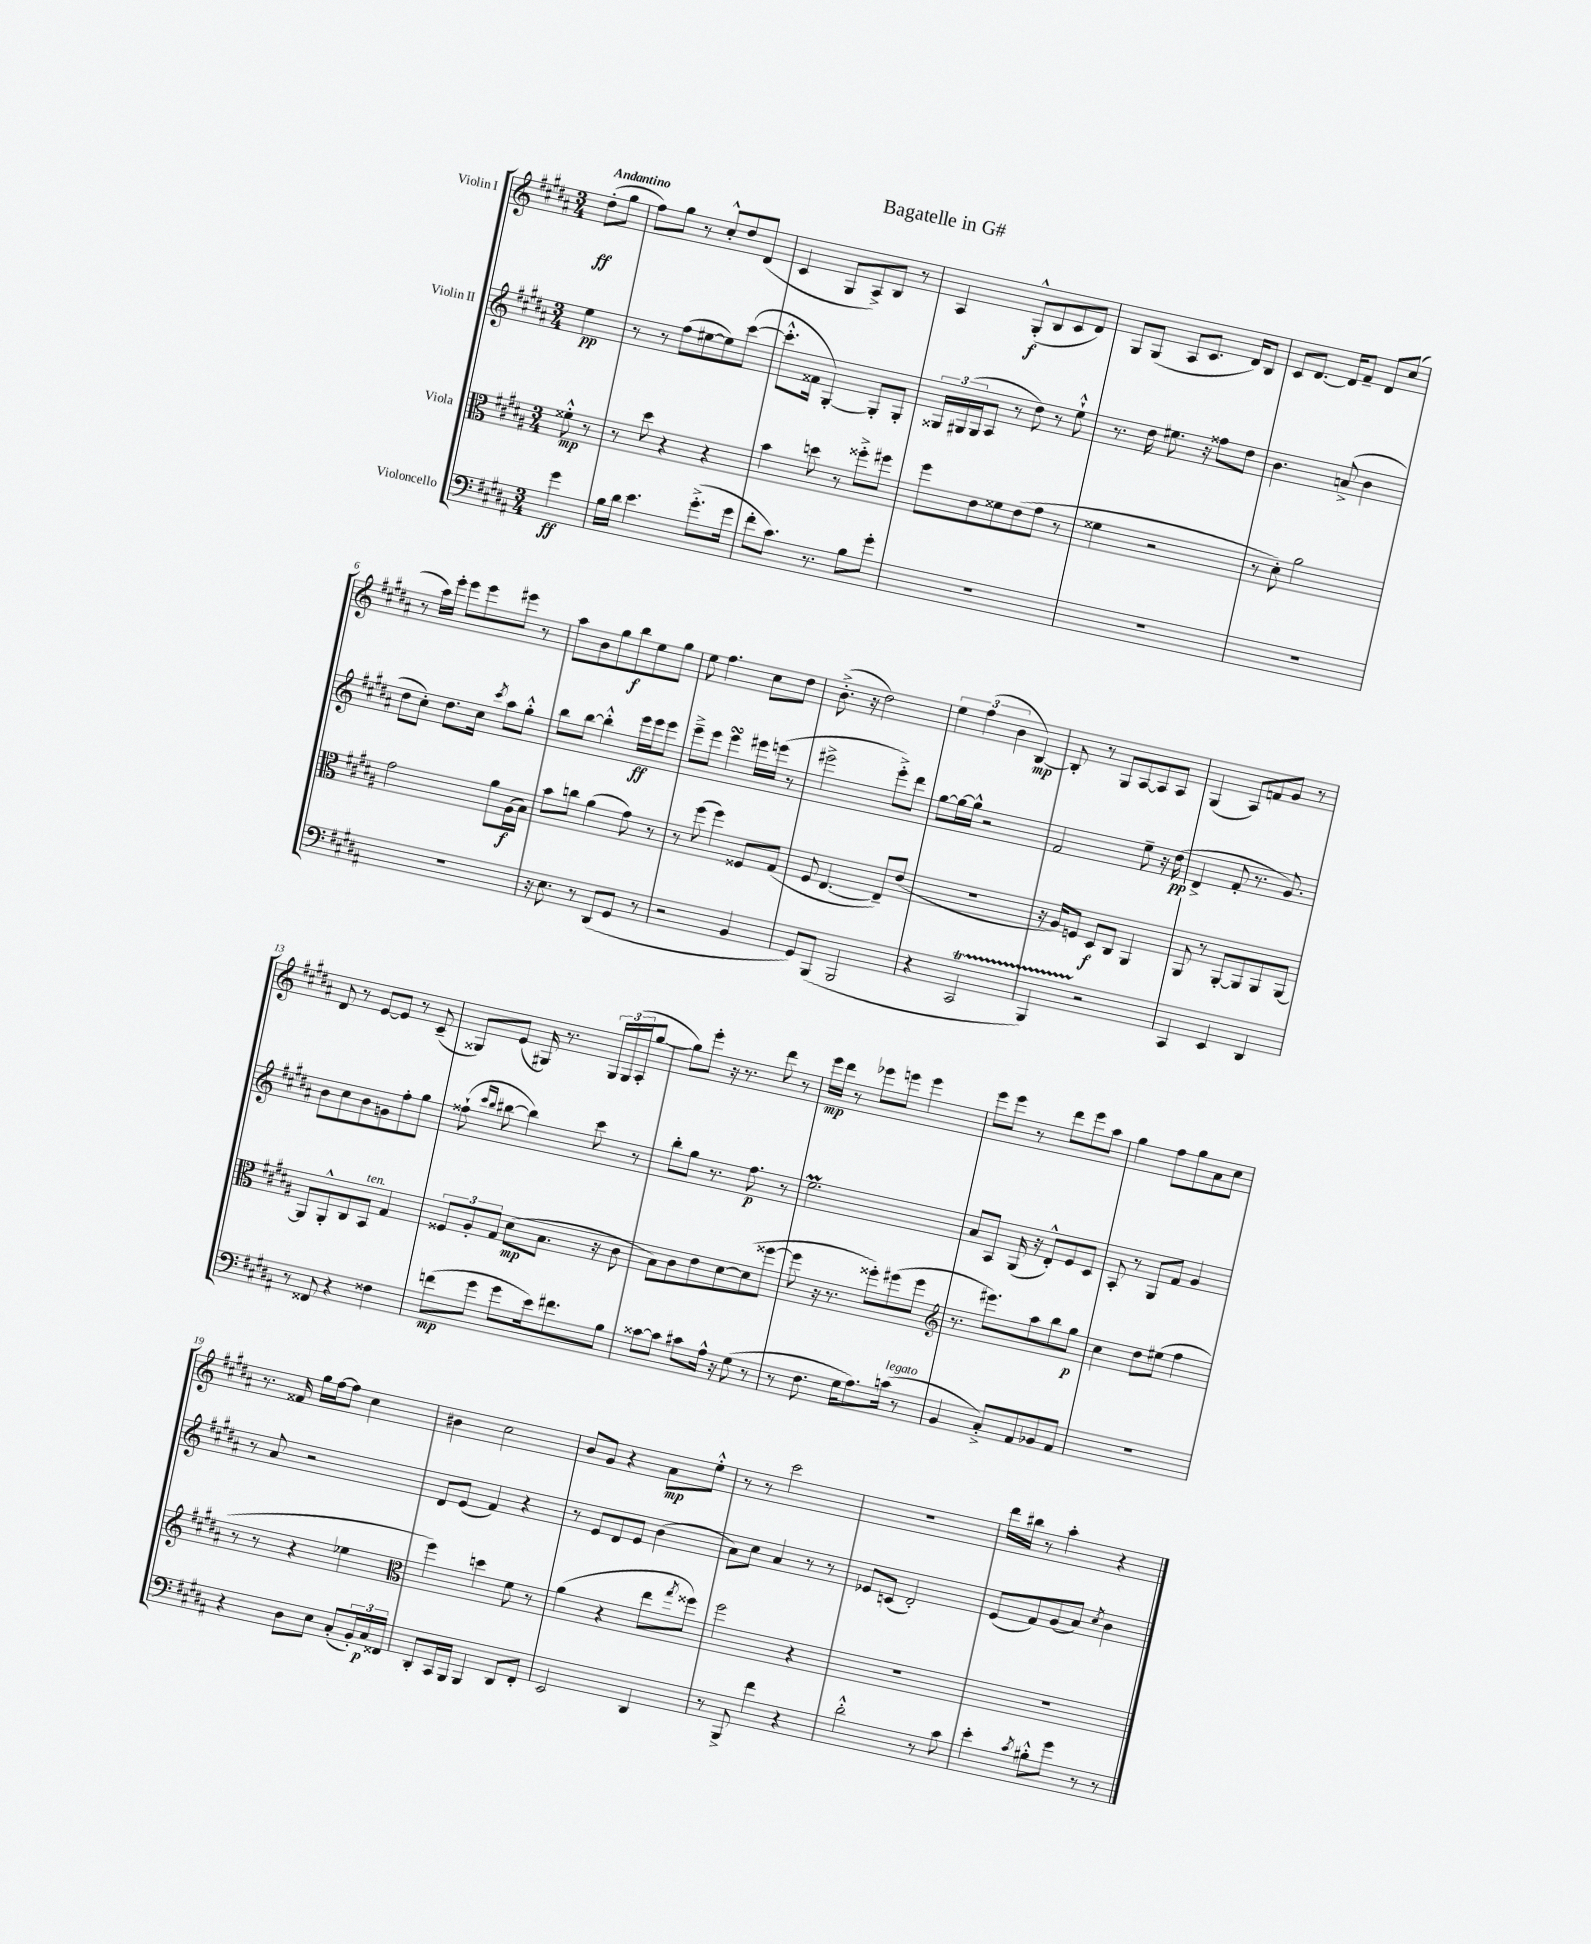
\header { title = "Bagatelle in G#" }
<<
\new StaffGroup <<
\new Staff = "s0" \with { instrumentName = "Violin I" } {
    \clef treble \key b \major \numericTimeSignature \time 3/4 \partial 4 \tempo "Andantino"
    dis''8-.\ff( gis''8 |
    fis''8) gis''8 r8 cis''8-.-^ dis''8 dis'8( |
    cis'4 gis8 ais8->) b8 r8 |
    ais4 gis8-.-^\f( b8 cis'8 dis'8) |
    gis8 gis8( ais8 cis'8. dis'16) b8 |
    cis'8 dis'8.~ dis'16 fis'8-- dis'8 cis''8( |
    r8 ais''16) e'''16-. e'''8 e'''8 eis'''8 r8 |
    ais''8 b'8 gis''8 b''8\f e''8 gis''8 |
    e''8 fis''4. cis''8 dis''8 |
    b'8.-.->( r16 dis''2) |
    \tuplet 3/2 { e''4 fis''4( b'4 } b4~\mp) |
    b8-. r8 gis8 ais8~ ais8 ais8 |
    gis4( ais8) f'8 gis'8 r8 |
    dis'8 r8 e'8~ e'8 r8 cis'8--( |
    gisis8) e'8( gis16) r8. \tuplet 3/2 { gis16 gis16( ais16-. } gis''8~ |
    gis''8) e'''8-. r16 r8. dis'''8 r8 |
    e'''16\mp dis'''16 r8 ees'''8 e'''8 e'''4 |
    e'''8 e'''8 r8 dis'''8 e'''8 ais''8 |
    gis''4 fis''8 gis''8 ais'8 cis''8 |
    r8. fisis'16 gis''16 fis''16~ fis''8 cis''4 |
    bis'4 cis''2 |
    b'8 gis'8 r4 ais'8\mp e''8-.-^ |
    r8 r8 cis'''2 |
    R2. |
    dis'''16 bis''16 r8 ais''4-. r4 \bar "|." |
}
\new Staff = "s1" \with { instrumentName = "Violin II" } {
    \clef treble \key b \major \numericTimeSignature \time 3/4 \partial 4
    e''4\pp |
    r8 r8 fis''8( eis''8~ eis''8) cis'''8~( |
    cis'''8.-.-^ fisis'16 gis4~-.) gis8-. gis8-. |
    \tuplet 3/2 { gisis16 gis16( gis16 } ais8 r8 dis''8) r8 e''8-!-^ |
    r8. dis''16 eis''8. r16 fisis''8 dis''8 |
    b'4. a'8->( b'4 |
    dis''8 cis''8-.) dis''8. cis''16 \acciaccatura { cis'''8 } ais''8 gis''8-.-^ |
    b''8 b''8~ b''4-.-^ e'''16\ff e'''16 e'''8 |
    e'''8---> e'''8 e'''4\turn eis'''16 e'''16( r8 |
    eis'''2-> eis'''8-.->) dis'''8 |
    gis''8~ gis''16~ gis''16-^ r2 |
    fis'2 e''8-- r16 dis''16\pp( |
    dis'4-> fis'8-. r8. gis'8.) |
    b'8 cis''8 b'8 g'8 fis''8-. gis''8 |
    fisis''8-!( \grace { cis'''16 b''16 } bis''8~ bis''4) cis'''8 r8 |
    b''8-. gis''8 r8. fis''8.\p r8 |
    e''2.\prall |
    ais'8 ais8 gis16( r16 dis'8-.-^) e'8 cis'8 |
    ais8-. r8 gis8 fis'8 gis'4 |
    r8 ais'8 r2 |
    dis'8 e'8( fis'4) r4 |
    r8 e'8 dis'8 e'8 b'4( |
    ais'8) cis''8 ais'4 r8 r8 |
    ees'8 c'8( dis'2-.) |
    e'8( fis'8) gis'8( ais'8) \acciaccatura { cis''8 } b'4 \bar "|." |
}
\new Staff = "s2" \with { instrumentName = "Viola" } {
    \clef alto \key b \major \numericTimeSignature \time 3/4 \partial 4
    fisis'8-.-^\mp r8 |
    r8 dis''8 r4 r4 |
    b'4 d''8 r8 fisis''8-.-> fis''8 |
    fis''8 e'8 fisis'8 e'8( gis'8 r8 |
    fisis'4 r2 |
    r8 dis'8-.) ais'2 |
    gis'2 ais'8 ais16\f( b16) |
    b'8 c''8 ais'4( gis'8) r8 |
    r8 fis''8( fis''4) fisis8 gis8( |
    fis8 e4.~ e8--) e'8( |
    R2. |
    r16 ais16) f8 dis8\f cis8 ais,4 |
    ais,8 r8 ais,8~-. ais,8 ais,8 ais,8~ |
    ais,8 ais,8-.-^ cis8 b,8^\markup { \italic "ten." } gis4 |
    \tuplet 3/2 { fisis8 ais8-. gis8 } dis'8\mp( b8. r16 cis'8 |
    b8) cis'8 e'8 dis'8~ dis'8( fisis''8~ |
    fisis''8 r16 r8. fisis''8-.) fis''8( fis''8 |
    \clef treble r8. eis'''8.) ais''8 b''8 gis''8\p |
    cis''4 dis''8 eis''8( fis''4 |
    r8 r8 r4 ees''4 |
    \clef alto fis''4) d''4 fis'8 r8 |
    ais'4( r4 e''8 \acciaccatura { gis''8 } fisis''8) |
    fis''2 r4 |
    R2. |
    R2. \bar "|." |
}
\new Staff = "s3" \with { instrumentName = "Violoncello" } {
    \clef bass \key b \major \numericTimeSignature \time 3/4 \partial 4
    gis'4\ff |
    b16 dis'16 e'4. gis'8.-.->( gis'16 |
    fis'8-. cis'8.) r8. b8 gis'8-. |
    R2. |
    R2. |
    R2. |
    R2. |
    r16 e8. r8 dis,8( gis,8 r8 |
    r2 b,4 |
    gis,8) b,,8( b,,2 |
    r4 cis,2\startTrillSpan |
    b,,4) r2\stopTrillSpan |
    cis,4 e,4 dis,4 |
    r8 fisis,8 r4 fisis4 |
    f'8\mp( gis'8 gis'8 e'16) fis'8. b8 |
    cisis'8~ cisis'8 cis'8 ais16-^ r16 gis8( r8 |
    r8 fis8. gis16 ais8.) c'16^\markup { \italic "legato" }( r8 |
    b,4 cis8-.->) ais,8 bes,8 ais,8 |
    R2. |
    r4 dis8 e8 cis8-.( \tuplet 3/2 { b,16-.) cis16\p fisis,16 } |
    dis,8-. cis,16 b,,16 b,,4 dis,8 fis,8-. |
    e,2 dis,4 |
    r8 b,,8-> fis'4 r4 |
    dis'2-.-^ r8 cis'8 |
    e'4-. \acciaccatura { cis'8 } bis8-.-^ gis'8 r8 r8 \bar "|." |
}
>>
>>
